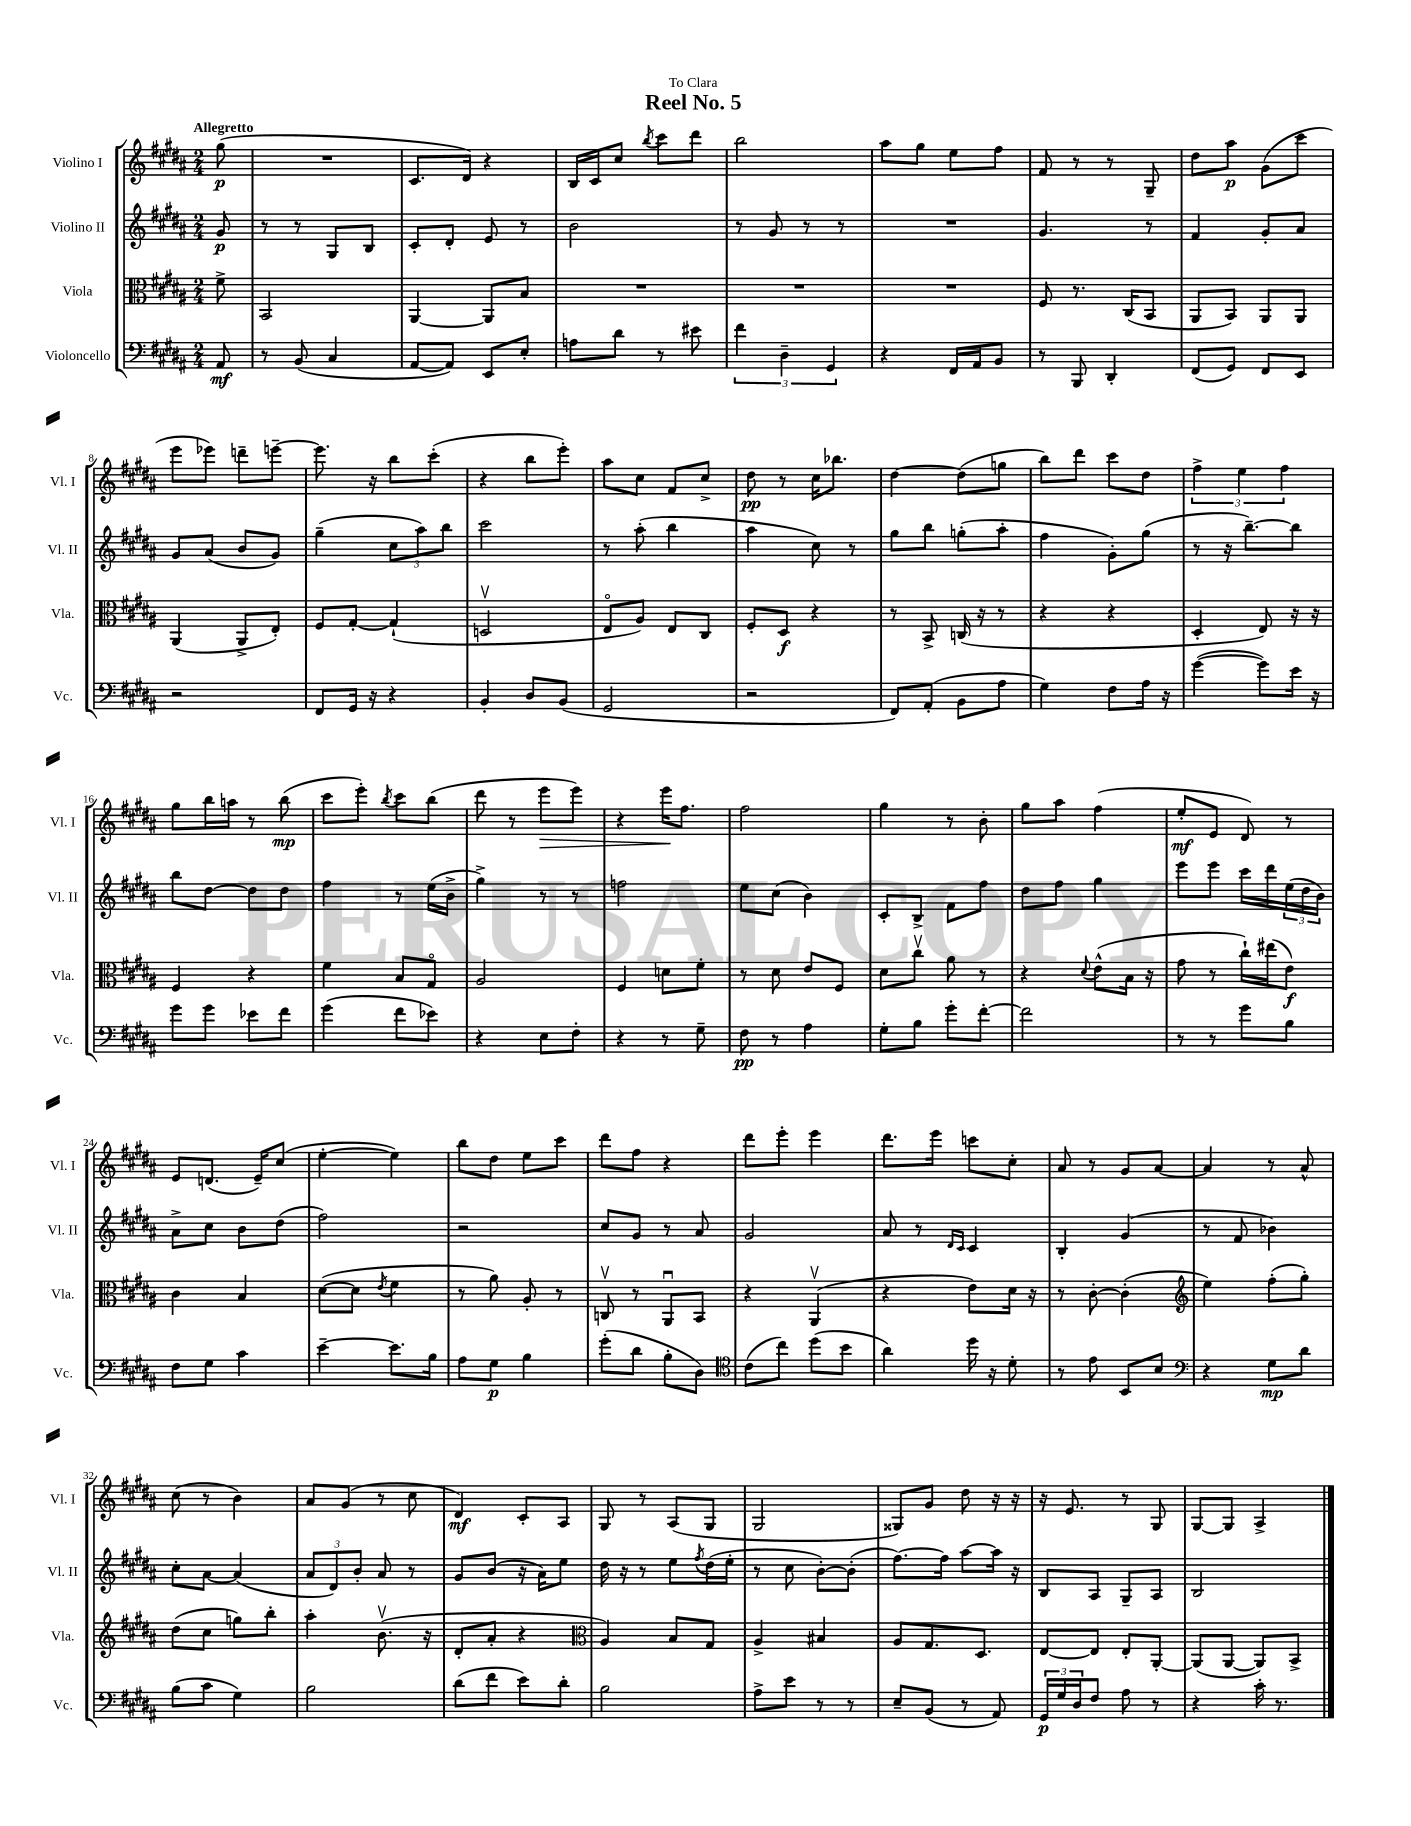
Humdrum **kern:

**kern	**dynam	**kern	**dynam	**kern	**dynam	**kern	**dynam
*part4	*part4	*part3	*part3	*part2	*part2	*part1	*part1
*staff4	*staff4	*staff3	*staff3	*staff2	*staff2	*staff1	*staff1
*I"Violoncello	*	*I"Viola	*	*I"Violino II	*	*I"Violino I	*
*I'Vc.	*	*I'Vla.	*	*I'Vl. II	*	*I'Vl. I	*
*clefF4	*	*clefC3	*	*clefG2	*	*clefG2	*
*k[f#c#g#d#a#]	*	*k[f#c#g#d#a#]	*	*k[f#c#g#d#a#]	*	*k[f#c#g#d#a#]	*
*M2/4	*	*M2/4	*	*M2/4	*	*M2/4	*
=	=	=	=	=	=	=	=
!	!	!	!	!	!	!LO:TX:a:B:t=Allegretto	!
8AA#/	mf	8f#^\	.	8g#/	p	(8gg#\	p
=1	=1	=1	=1	=1	=1	=1	=1
8r	.	2BB/	.	8r	.	2r	.
(8BB/	.	.	.	8r	.	.	.
4C#/	.	.	.	8G#/L	.	.	.
.	.	.	.	8B/J	.	.	.
=2	=2	=2	=2	=2	=2	=2	=2
[8AA#/L	.	[4AA#/	.	8c#'/L	.	8.c#/L	.
8AA#/J])	.	.	.	8d#'/J	.	.	.
.	.	.	.	.	.	16d#/Jk)	.
8EE/L	.	8AA#/L]	.	8e/	.	4r	.
8E'/J	.	8B/J	.	8r	.	.	.
=3	=3	=3	=3	=3	=3	=3	=3
8An\L	.	2r	.	2b\	.	16B/LL	.
.	.	.	.	.	.	16c#/J	.
8d#\J	.	.	.	.	.	8cc#/J	.
.	.	.	.	.	.	8qbb/	.
8r	.	.	.	.	.	8ccc#\L	.
8e#X\	.	.	.	.	.	8ddd#\J	.
=4	=4	=4	=4	=4	=4	=4	=4
6f#\	.	2r	.	8r	.	2bb\	.
.	.	.	.	8g#/	.	.	.
6D#~\	.	.	.	.	.	.	.
.	.	.	.	8r	.	.	.
6GG#/	.	.	.	.	.	.	.
.	.	.	.	8r	.	.	.
=5	=5	=5	=5	=5	=5	=5	=5
4r	.	2r	.	2r	.	8aa#\L	.
.	.	.	.	.	.	8gg#\J	.
16FF#/LL	.	.	.	.	.	8ee\L	.
16AA#/J	.	.	.	.	.	.	.
8BB/J	.	.	.	.	.	8ff#\J	.
=6	=6	=6	=6	=6	=6	=6	=6
8r	.	8F#/	.	4.g#/	.	8f#/	.
8BBB/	.	8.r	.	.	.	8r	.
4DD#'/	.	.	.	.	.	8r	.
.	.	(16C#/KL	.	.	.	.	.
.	.	8BB/J	.	8r	.	8G#~/	.
=7	=7	=7	=7	=7	=7	=7	=7
(8FF#/L	.	8AA#/L	.	4f#/	.	8dd#\L	.
8GG#/J)	.	8BB/J)	.	.	.	8aa#\J	p
8FF#/L	.	8AA#/L	.	8g#'/L	.	(8g#\L	.
8EE/J	.	8AA#/J	.	8a#/J	.	8ccc#\J	.
!!LO:LB:g=z
=8	=8	=8	=8	=8	=8	=8	=8
2r	.	(4AA#/	.	8g#/L	.	8eee\L	.
.	.	.	.	(8a#/J	.	8eee-X\J)	.
.	.	8AA#^/L	.	8b/L	.	8dddn~\L	.
.	.	8E'/J)	.	8g#/J)	.	[8eeen~\J	.
=9	=9	=9	=9	=9	=9	=9	=9
8FF#/L	.	8F#/L	.	(4gg#~\	.	8.eee\]	.
16GG#/Jk	.	[8G#'/J	.	.	.	.	.
16r	.	.	.	.	.	16r	.
4r	.	(4G#`/]	.	12cc#\L	.	8bb\L	.
.	.	.	.	12aa#\)	.	.	.
.	.	.	.	.	.	(8ccc#'\J	.
.	.	.	.	12bb\J	.	.	.
=10	=10	=10	=10	=10	=10	=10	=10
4BB'/	.	2Dnv/	.	2ccc#\	.	4r	.
8D#/L	.	.	.	.	.	8bb\L	.
(8BB/J	.	.	.	.	.	8eee'\J)	.
=11	=11	=11	=11	=11	=11	=11	=11
2GG#/	.	8E/L	.	8r	.	8aa#\L	.
.	.	8A#/J)	.	(8aa#'\	.	8cc#\J	.
.	.	8E/L	.	4bb\	.	8f#/L	.
.	.	8C#/J	.	.	.	8cc#^/J	.
=12	=12	=12	=12	=12	=12	=12	=12
2r	.	8F#'/L	.	4aa#\	.	8dd#\	pp
.	.	8D#/J	f	.	.	8r	.
.	.	4r	.	8cc#\)	.	16cc#\KL	.
.	.	.	.	.	.	8.bb-X\J	.
.	.	.	.	8r	.	.	.
=13	=13	=13	=13	=13	=13	=13	=13
8FF#/L)	.	8r	.	8gg#\L	.	[4dd#\	.
(8AA#'/J	.	8BB^/	.	8bb\J	.	.	.
8BB\L	.	(16Cn/	.	(8ggn'\L	.	(8dd#\L]	.
.	.	16r	.	.	.	.	.
8A#\J	.	8r	.	8aa#'\J	.	8ggn\J	.
=14	=14	=14	=14	=14	=14	=14	=14
4G#\)	.	4r	.	4ff#\	.	8bb\L)	.
.	.	.	.	.	.	8ddd#\J	.
8F#\L	.	4r	.	8g#'\L)	.	8ccc#\L	.
16A#\Jk	.	.	.	(8gg#\J	.	8dd#\J	.
16r	.	.	.	.	.	.	.
=15	=15	=15	=15	=15	=15	=15	=15
([4g#\	.	4D#'/	.	8r	.	6ff#^\	.
.	.	.	.	16r	.	.	.
.	.	.	.	.	.	6ee\	.
.	.	.	.	[8.bb~\L)	.	.	.
8g#\L])	.	8E/)	.	.	.	.	.
.	.	.	.	.	.	6ff#\	.
16e\Jk	.	16r	.	8bb\J]	.	.	.
16r	.	16r	.	.	.	.	.
!!LO:LB:g=z
=16	=16	=16	=16	=16	=16	=16	=16
8g#\L	.	4F#/	.	8bb\L	.	8gg#\L	.
8g#\J	.	.	.	[8dd#\J	.	16bb\L	.
.	.	.	.	.	.	16aan\JJ	.
8e-X\L	.	4r	.	8dd#\L]	.	8r	.
8f#\J	.	.	.	8dd#\J	.	(8bb\	mp
=17	=17	=17	=17	=17	=17	=17	=17
(4g#\	.	4f#\	.	4ff#\	.	8ccc#\L	.
.	.	.	.	.	.	8eee'\J)	.
.	.	.	.	.	.	8qbb/	.
8f#\L	.	8B/L	.	8r	.	8ccc#\L	.
8e-X\J)	.	8G#/J	.	(16ee\LL	.	(8bb\J	.
.	.	.	.	16b^\JJ	.	.	.
=18	=18	=18	=18	=18	=18	=18	=18
4r	.	2A#/	.	4gg#^\)	.	8ddd#\	.
.	.	.	.	.	.	8r	.
!	!	!	!	!	!	!	!LO:HP:b
8E\L	.	.	.	8r	.	8eee\L	>
8F#'\J	.	.	.	8r	.	8eee\J)	.
=19	=19	=19	=19	=19	=19	=19	=19
4r	.	4F#/	.	2ffn\	.	4r	.
8r	.	8dn\L	.	.	.	16eee\KL	.
.	.	.	.	.	.	8.ff#\J	]
8G#~\	.	8f#'\J	.	.	.	.	.
=20	=20	=20	=20	=20	=20	=20	=20
8F#\	pp	8r	.	8ee\L	.	2ff#\	.
8r	.	8d#\	.	(8cc#\J	.	.	.
4A#\	.	8e/L	.	4b\)	.	.	.
.	.	8F#/J	.	.	.	.	.
=21	=21	=21	=21	=21	=21	=21	=21
8G#'\L	.	8d#\L	.	8c#'/L	.	4gg#\	.
8B\J	.	8cc#v\J	.	8B^/J	.	.	.
8g#'\L	.	8a#\	.	8f#\L	.	8r	.
[8f#'\J	.	8r	.	8ff#\J	.	8b'\	.
=22	=22	=22	=22	=22	=22	=22	=22
2f#\]	.	4r	.	8dd#\L	.	8gg#\L	.
.	.	.	.	8ff#\J	.	8aa#\J	.
.	.	8qqd#/	.	.	.	.	.
.	.	(8e^^\L	.	4gg#\	.	(4ff#\	.
.	.	16B\Jk	.	.	.	.	.
.	.	16r	.	.	.	.	.
=23	=23	=23	=23	=23	=23	=23	=23
8r	.	8g#\	.	8eee\L	.	8ee'/L	mf
8r	.	8r	.	8eee\J	.	8e/J	.
8g#\L	.	16cc#`\LL)	.	16ccc#\LL	.	8d#/)	.
.	.	(16ee#X\J	.	16ddd#\	.	.	.
8B\J	.	8e\J)	f	(24ee\	.	8r	.
.	.	.	.	24dd#\	.	.	.
.	.	.	.	24b\JJ)	.	.	.
!!LO:LB:g=z
=24	=24	=24	=24	=24	=24	=24	=24
8F#\L	.	4c#\	.	8a#^\L	.	8e/L	.
8G#\J	.	.	.	8cc#\J	.	(8.dn/J	.
4c#\	.	4B/	.	8b\L	.	.	.
.	.	.	.	.	.	16e~/KL)	.
.	.	.	.	(8dd#\J	.	(8cc#/J	.
=25	=25	=25	=25	=25	=25	=25	=25
[4e~\	.	([8d#\L	.	2ff#\)	.	[4ee'\	.
.	.	8d#\J]	.	.	.	.	.
.	.	8qe/	.	.	.	.	.
8.e\L]	.	4f#\	.	.	.	4ee\])	.
16B\Jk	.	.	.	.	.	.	.
=26	=26	=26	=26	=26	=26	=26	=26
8A#\L	.	8r	.	2r	.	8bb\L	.
8G#\J	p	8a#\)	.	.	.	8dd#\J	.
4B\	.	8A#'/	.	.	.	8ee\L	.
.	.	8r	.	.	.	8ccc#\J	.
=27	=27	=27	=27	=27	=27	=27	=27
(8g#'\L	.	8Cnv/	.	8cc#/L	.	8ddd#\L	.
8d#\J	.	8r	.	8g#/J	.	8ff#\J	.
8B'\L	.	8AA#u/L	.	8r	.	4r	.
8D#\J)	.	8BB/J	.	8a#/	.	.	.
=28	=28	=28	=28	=28	=28	=28	=28
*clefC4	*	*	*	*	*	*	*
(8c#\L	.	4r	.	2g#/	.	8ddd#\L	.
8cc#\J)	.	.	.	.	.	8eee'\J	.
(8dd#\L	.	(4AA#v/	.	.	.	4eee\	.
8b\J	.	.	.	.	.	.	.
=29	=29	=29	=29	=29	=29	=29	=29
4a#\)	.	4r	.	8a#/	.	8.ddd#\L	.
.	.	.	.	8r	.	.	.
.	.	.	.	.	.	16eee\Jk	.
.	.	.	.	16qqd#/LL	.	.	.
.	.	.	.	16qqc#/JJ	.	.	.
16dd#\	.	8e\L)	.	4c#/	.	8cccn\L	.
16r	.	.	.	.	.	.	.
8d#'\	.	16d#\Jk	.	.	.	8cc#'\J	.
.	.	16r	.	.	.	.	.
=30	=30	=30	=30	=30	=30	=30	=30
8r	.	8r	.	4B'/	.	8a#/	.
8e\	.	[8c#'\	.	.	.	8r	.
8BB/L	.	(4c#'\]	.	(4g#/	.	8g#/L	.
8B/J	.	.	.	.	.	[8a#/J	.
=31	=31	=31	=31	=31	=31	=31	=31
*clefF4	*	*clefG2	*	*	*	*	*
4r	.	4ee\)	.	8r	.	4a#/]	.
.	.	.	.	8f#/	.	.	.
8G#\L	mp	(8ff#'\L	.	4b-X\)	.	8r	.
8d#\J	.	8gg#'\J)	.	.	.	8a#^^/	.
!!LO:LB:g=z
=32	=32	=32	=32	=32	=32	=32	=32
(8B\L	.	(8dd#\L	.	8cc#'\L	.	(8cc#\	.
8c#\J	.	8cc#\J	.	[8a#\J	.	8r	.
4G#\)	.	8ggn\L)	.	(4a#/]	.	4b\)	.
.	.	8bb'\J	.	.	.	.	.
=33	=33	=33	=33	=33	=33	=33	=33
2B\	.	4aa#'\	.	12a#/L	.	8a#/L	.
.	.	.	.	12d#/)	.	.	.
.	.	.	.	.	.	(8g#/J	.
.	.	.	.	12b'/J	.	.	.
.	.	(8.bv\	.	8a#/	.	8r	.
.	.	.	.	8r	.	8cc#\	.
.	.	16r	.	.	.	.	.
=34	=34	=34	=34	=34	=34	=34	=34
(8d#\L	.	8d#'/L	.	8g#/L	.	4d#/)	mf
8f#\J	.	8a#'/J	.	(8b/J	.	.	.
8e\L)	.	4r	.	16r	.	8c#'/L	.
.	.	.	.	16a#\KL)	.	.	.
8d#'\J	.	.	.	8ee\J	.	8A#/J	.
=35	=35	=35	=35	=35	=35	=35	=35
*	*	*clefC3	*	*	*	*	*
2B\	.	4A#/)	.	16dd#\	.	8G#/	.
.	.	.	.	16r	.	.	.
.	.	.	.	8r	.	8r	.
.	.	8B/L	.	8ee\L	.	(8A#/L	.
.	.	.	.	8qff#/	.	.	.
.	.	8G#/J	.	(16dd#\L	.	8G#/J	.
.	.	.	.	16ee'\JJ	.	.	.
=36	=36	=36	=36	=36	=36	=36	=36
8A#^\L	.	4A#^/	.	8r	.	2G#/	.
8e\J	.	.	.	8cc#\	.	.	.
8r	.	4B#X/	.	[8b'\L)	.	.	.
8r	.	.	.	(8b'\J]	.	.	.
=37	=37	=37	=37	=37	=37	=37	=37
8E~/L	.	8A#/L	.	[8.ff#\L)	.	8G##X/L)	.
(8BB/J	.	8.G#/	.	.	.	8g#/J	.
.	.	.	.	16ff#\Jk]	.	.	.
8r	.	.	.	[8aa#\L	.	8dd#\	.
.	.	8.D#/J	.	.	.	.	.
8AA#/)	.	.	.	16aa#\Jk]	.	16r	.
.	.	.	.	16r	.	16r	.
=38	=38	=38	=38	=38	=38	=38	=38
24GG#/LL	p	[8E/L	.	8B/L	.	16r	.
24G#/	.	.	.	.	.	.	.
.	.	.	.	.	.	8.e/	.
24D#/J	.	.	.	.	.	.	.
8F#/J	.	8E/J]	.	8A#/J	.	.	.
8A#\	.	8E'/L	.	8G#~/L	.	8r	.
8r	.	[8AA#'/J	.	8A#/J	.	8G#/	.
=39	=39	=39	=39	=39	=39	=39	=39
4r	.	(8AA#/L]	.	2B/	.	[8G#/L	.
.	.	[8AA#/J	.	.	.	8G#/J]	.
16c#'\	.	8AA#/L])	.	.	.	4A#^/	.
8.r	.	.	.	.	.	.	.
.	.	8BB^/J	.	.	.	.	.
==	==	==	==	==	==	==	==
*-	*-	*-	*-	*-	*-	*-	*-
